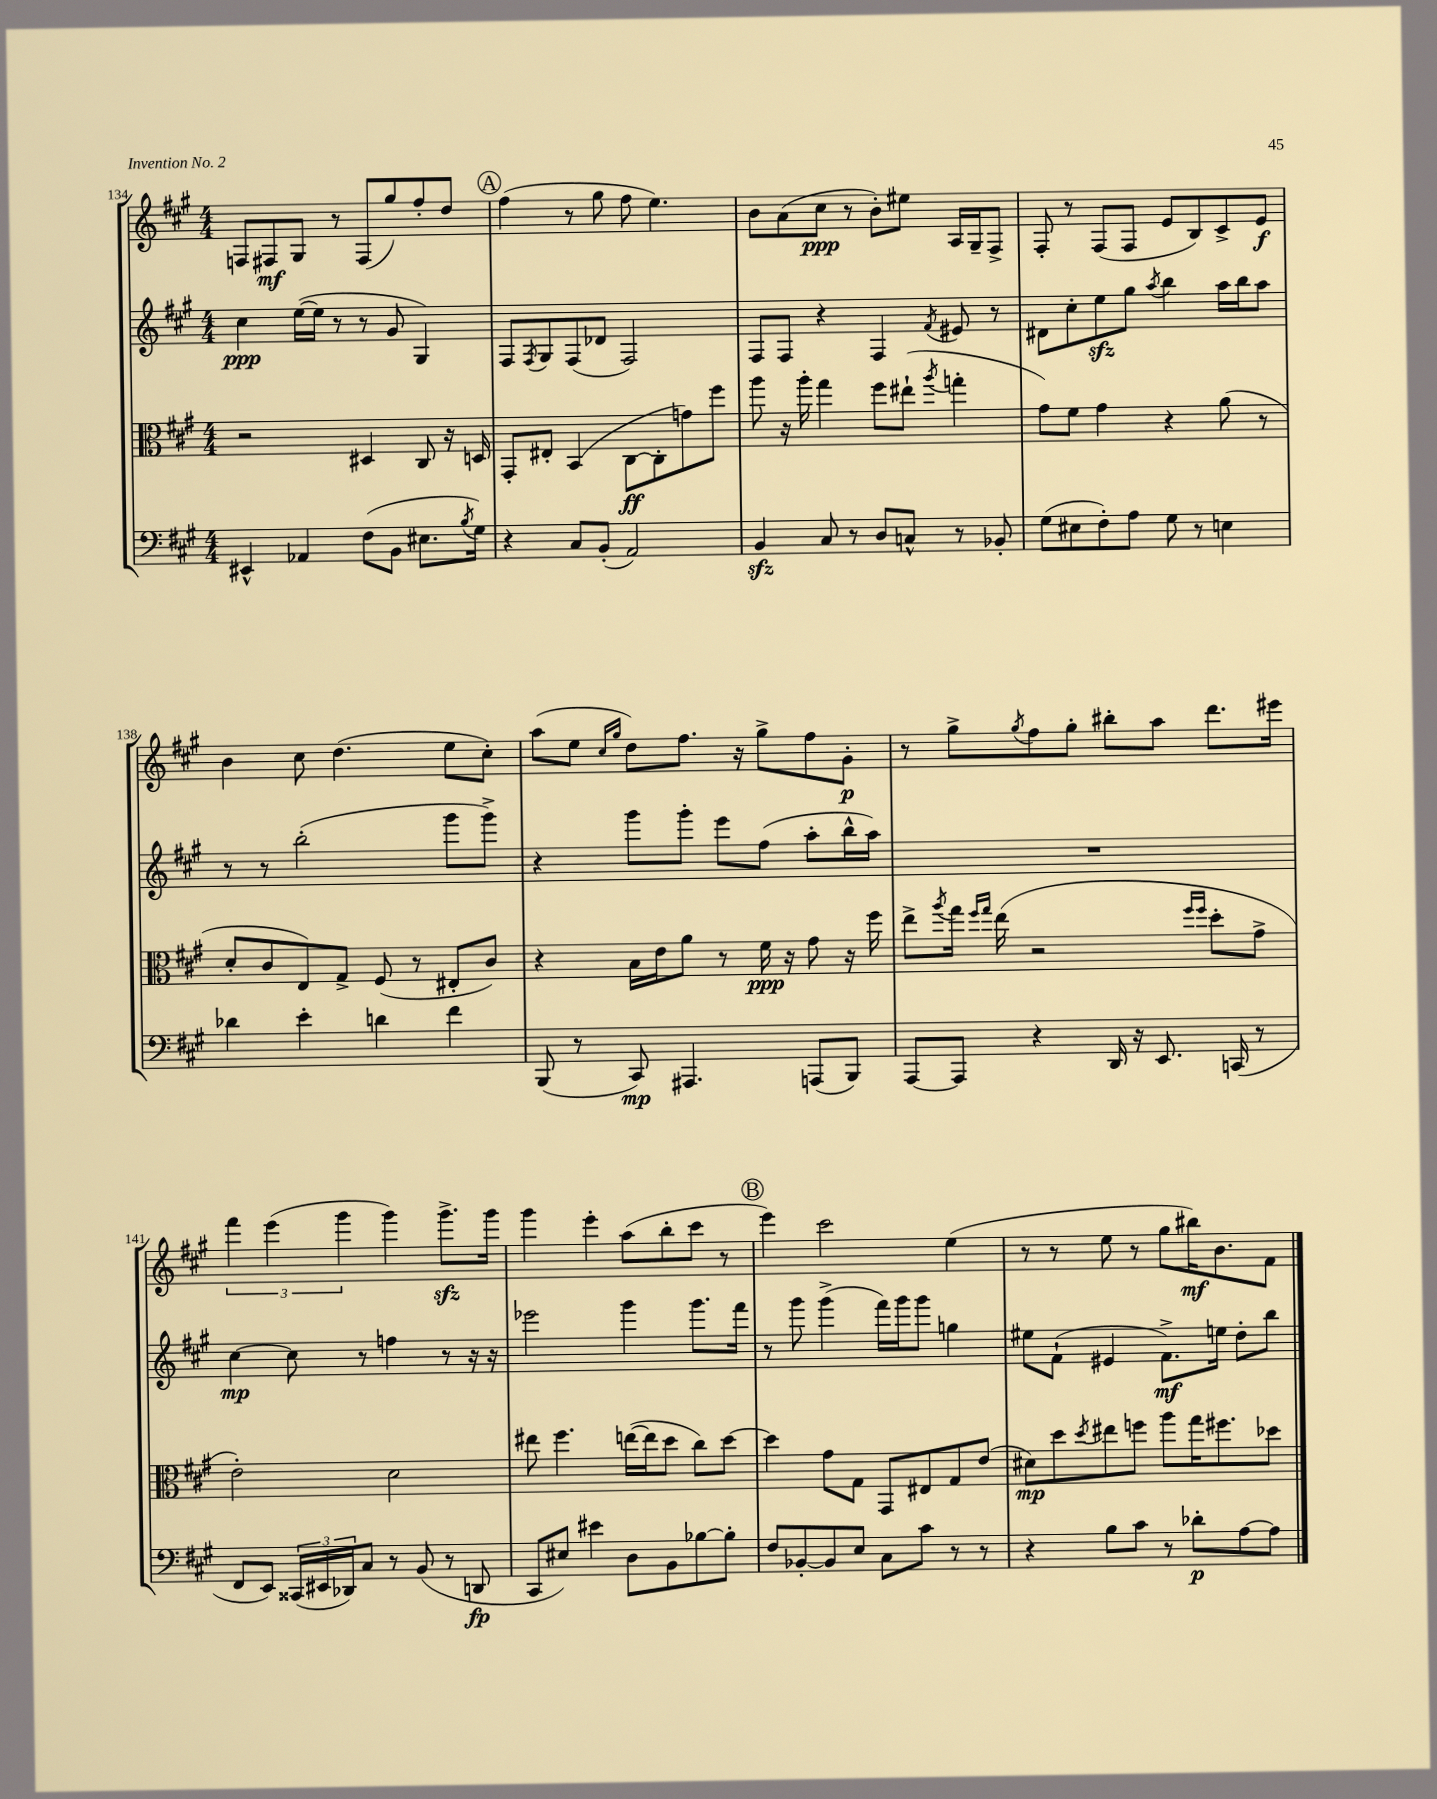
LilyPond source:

<<
\new StaffGroup <<
\new Staff = "s0" {
    \clef treble \key a \major \numericTimeSignature \time 4/4
    f8 fis8\mf gis8 r8 fis8( gis''8) fis''8-. d''8 |
    \mark \markup { \circle "A" } fis''4( r8 gis''8 fis''8 e''4.) |
    b'8 a'8( cis''8\ppp r8 b'8-.) eis''8 a16 gis16-- fis8-> |
    fis8-. r8 fis8( fis8 e'8 b8) cis'8-> e'8\f |
    b'4 cis''8 d''4.( e''8 cis''8-.) |
    a''8( e''8 \grace { cis''16 gis''16 } d''8) fis''8. r16 gis''8-> fis''8 gis'8-.\p |
    r8 gis''8-> \acciaccatura { gis''8 } fis''8 gis''8-. bis''8-. a''8 d'''8. eis'''16 |
    \tuplet 3/2 { fis'''4 e'''4( gis'''4 } gis'''4) gis'''8.->\sfz gis'''16 |
    gis'''4 e'''4-. a''8( b''8-. cis'''8 r8 |
    \mark \markup { \circle "B" } e'''4) cis'''2 e''4( |
    r8 r8 e''8 r8 gis''8 bis''16\mf) b'8. fis'8 \bar "|." |
}
\new Staff = "s1" {
    \clef treble \key a \major \numericTimeSignature \time 4/4
    cis''4\ppp e''16~( e''16 r8 r8 gis'8 gis4) |
    \mark \markup { \circle "A" } fis8 \acciaccatura { fis8 } gis8 fis8( des'8 fis2) |
    fis8 fis8 r4 fis4 \acciaccatura { fis'8 } eis'8 r8 |
    dis'8 cis''8-. e''8\sfz gis''8 \acciaccatura { a''8 } b''4 a''16 b''16 a''8 |
    r8 r8 b''2-.( gis'''8 gis'''8->) |
    r4 gis'''8 gis'''8-. e'''8 fis''8( a''8-. b''16-^ a''16) |
    R1 |
    cis''4~\mp cis''8 r8 f''4 r8 r16 r16 |
    ees'''2 gis'''4 gis'''8. fis'''16 |
    \mark \markup { \circle "B" } r8 gis'''8 gis'''4->( fis'''16) gis'''16 gis'''8 g''4 |
    eis''8 fis'8-!( eis'4 fis'8.->\mf) e''16 d''8-. b''8 \bar "|." |
}
\new Staff = "s2" {
    \clef alto \key a \major \numericTimeSignature \time 4/4
    r2 dis4 cis8 r16 d16 |
    \mark \markup { \circle "A" } gis,8-. eis8-. b,4( cis8~\ff cis8-. g'8) fis''8 |
    a''8 r16 a''16-. gis''4 fis''8 eis''8-!( \acciaccatura { a''8 } g''4-. |
    gis'8) fis'8 gis'4 r4 a'8( r8 |
    d'8-. cis'8 e8) gis8-> fis8( r8 eis8-. cis'8) |
    r4 b16 e'16 a'8 r8 fis'16\ppp r16 gis'8 r16 fis''16 |
    e''8-> \acciaccatura { a''8 } gis''16 \grace { fis''16 gis''16 } e''16( r2 \grace { fis''16 fis''16 } d''8-. gis'8-> |
    e'2-.) d'2 |
    eis''8 fis''4. e''16~( e''16 d''8 cis''8) d''8~ |
    \mark \markup { \circle "B" } d''4 gis'8 gis8 gis,8 eis8 gis8 e'8( |
    dis'8\mp) d''8 \acciaccatura { d''8 } eis''8 f''8 a''8 gis''16 fis''8. des''8 \bar "|." |
}
\new Staff = "s3" {
    \clef bass \key a \major \numericTimeSignature \time 4/4
    eis,4-^ aes,4 fis8( b,8 eis8. \acciaccatura { b8 } gis16) |
    \mark \markup { \circle "A" } r4 cis8 b,8-.( a,2) |
    b,4\sfz cis8 r8 d8 c8-^ r8 bes,8-. |
    gis8( eis8 fis8-.) a8 gis8 r8 e4 |
    des'4 e'4-. d'4 fis'4 |
    b,,8( r8 cis,8\mp) ais,,4. a,,8( b,,8) |
    a,,8~ a,,8 r4 d,16 r16 e,8. c,16( r8 |
    fis,8 e,8) \tuplet 3/2 { cisis,16( eis,16 des,16) } cis8 r8 b,8( r8 d,8\fp |
    cis,8 eis8) eis'4 d8 b,8 bes8~ bes8-. |
    \mark \markup { \circle "B" } fis8 bes,8~-. bes,8 e8 cis8 cis'8 r8 r8 |
    r4 b8 cis'8 r8 des'8-.\p a8~ a8 \bar "|." |
}
>>
>>
\layout { \context { \Score currentBarNumber = #134 } }
